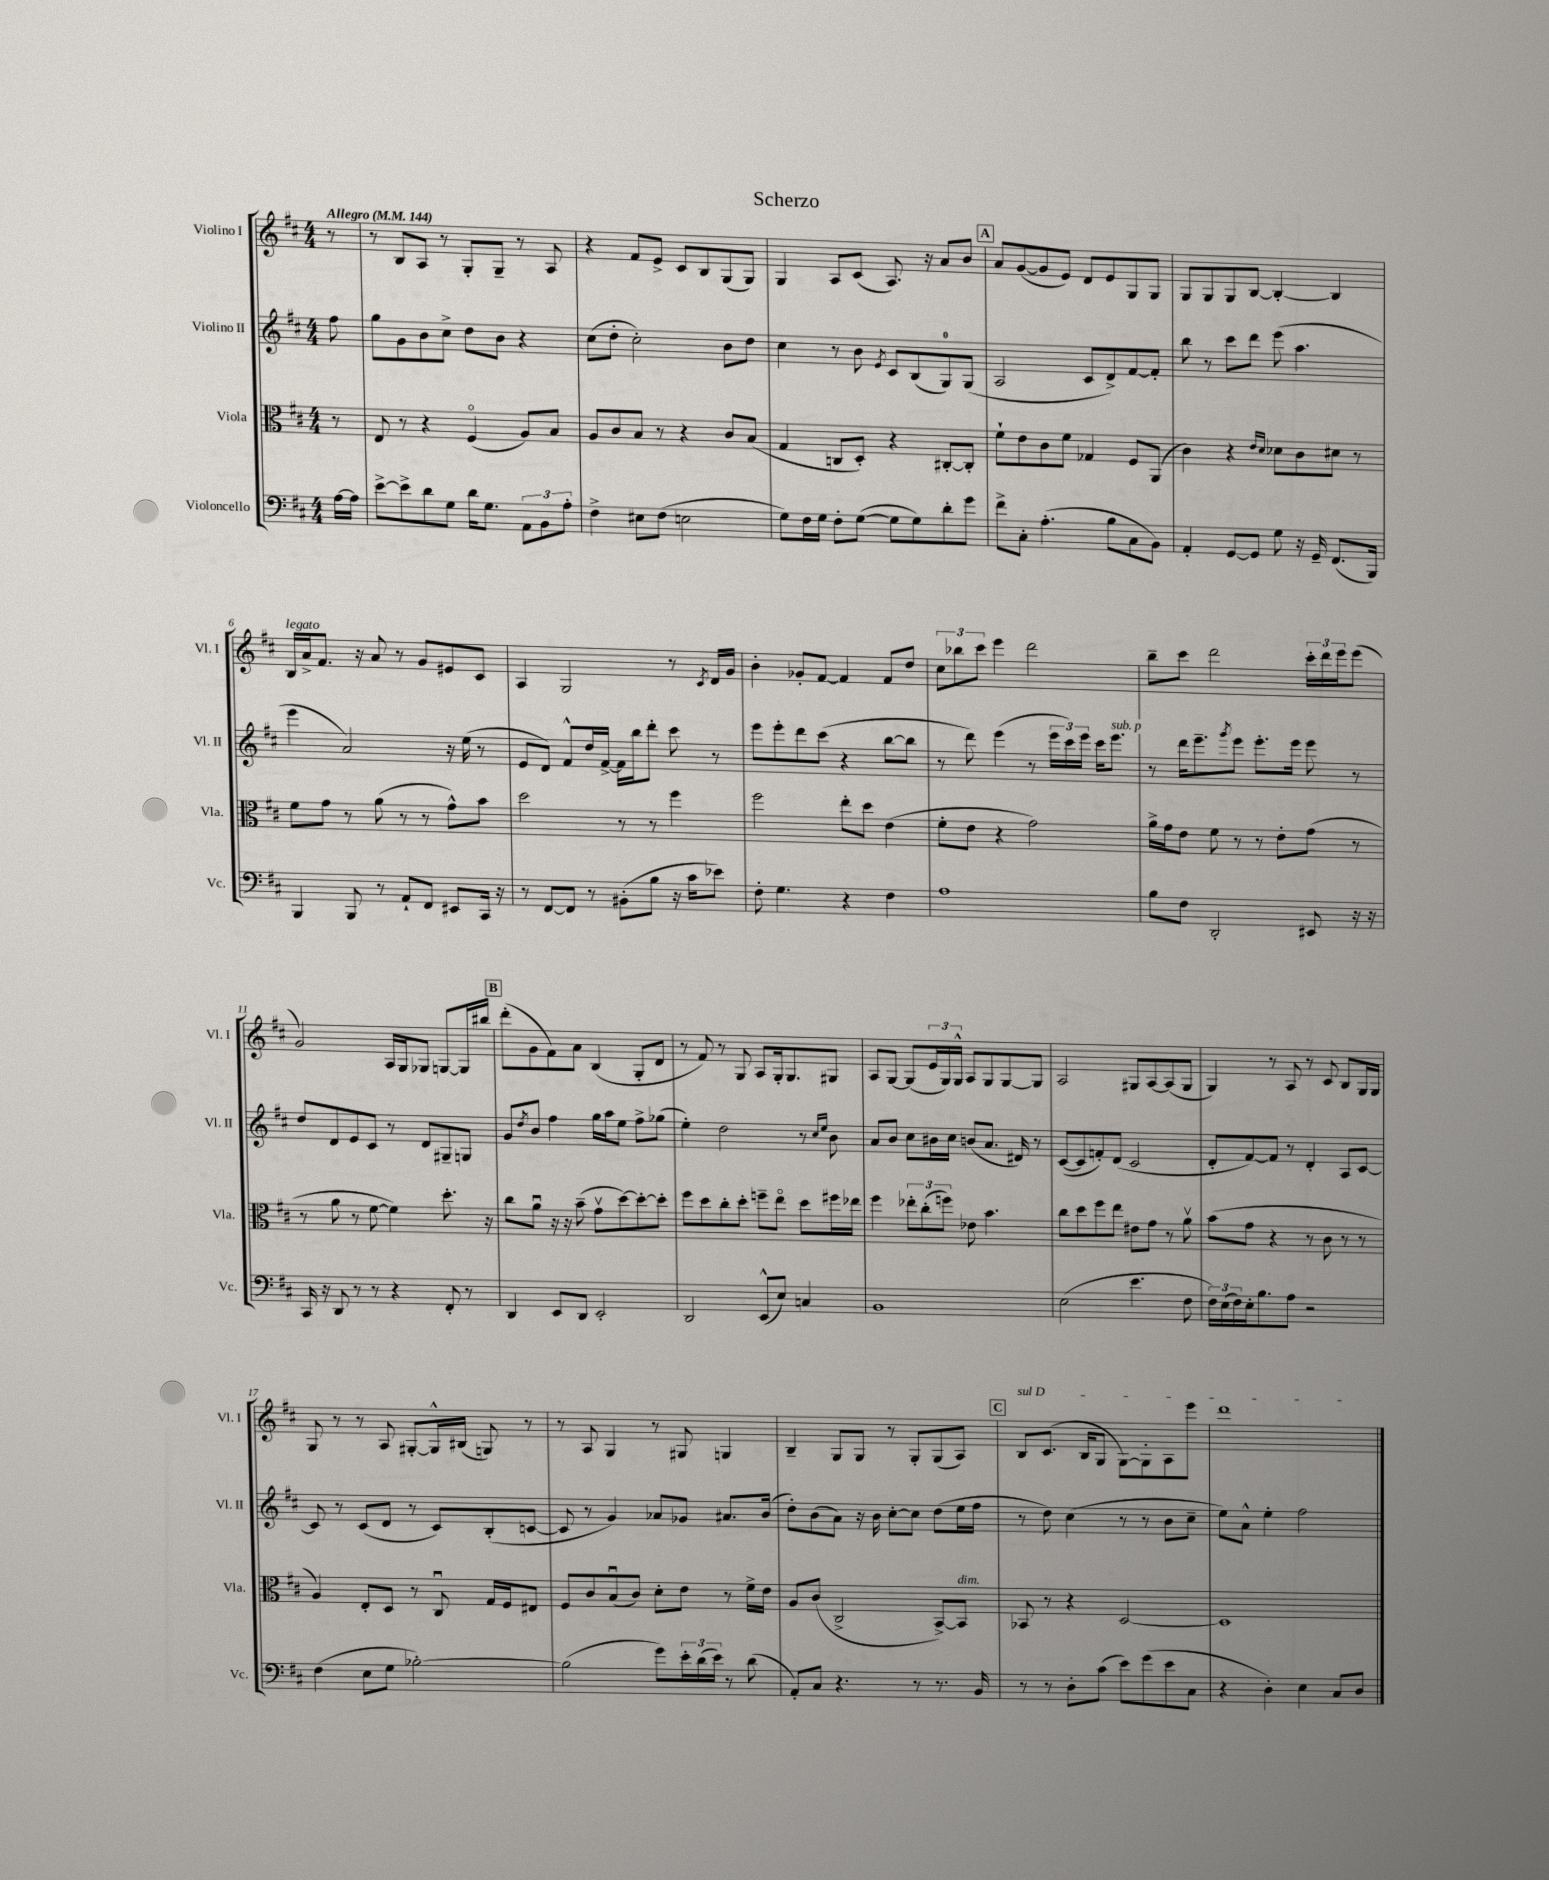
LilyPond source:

\header { title = "Scherzo" }
<<
\new StaffGroup <<
\new Staff = "s0" \with { instrumentName = "Violino I" shortInstrumentName = "Vl. I" } {
    \clef treble \key d \major \numericTimeSignature \time 4/4 \partial 8 \tempo "Allegro" 4 = 144
    r8 |
    r8 b8 a8 r8 g8-. g8-- r8 a8 |
    r4 fis'8 e'8-> cis'8 b8 g8( g8) |
    g4 a8 cis'8( a8.) r16 a'8 b'8 |
    \mark \markup { \box "A" } a'8 g'8~( g'8 e'8) d'8 e'8 g8 g8 |
    g8 g8 g8 b8~ b4~-. b4 |
    b16^\markup { \italic "legato" } a'16-> fis'8. r16 a'8 r8 g'8 eis'8 cis'8 |
    a4 g2 r8 \acciaccatura { cis'8 } d'16 g'16 |
    b'4-. ges'8-. fis'8~ fis'4 fis'8 d''8 |
    \tuplet 3/2 { cis''8 bes''8 cis'''8 } e'''4 d'''2 |
    b''8-- cis'''8 d'''2 \tuplet 3/2 { cis'''16-. d'''16 e'''16 } e'''8( |
    g'2) a16 g16 ges8 g8~ g16 bis''16 |
    \mark \markup { \box "B" } d'''8-.( g'8 fis'8) a'8 b4( g8-. d'8 |
    r8 fis'8) r8 g8 a8 g16-. g8. gis8 |
    a8 g8~ g8( \tuplet 3/2 { e'16 g16) g16-^ } a8 g8 g8~ g8 |
    a2 gis8 a8~ a8( gis8 |
    g4) r8 a8 r8 cis'8 b8 g16 g16 |
    g8 r8 r8 a8 gis8~-. gis16-^ bis16( g8) r8 |
    r8 a8 g4 r8 gis8 g4 |
    b4-- g8 g8 r8 g8-. g8( a8) |
    \mark \markup { \box "C" } \once \override TextSpanner.bound-details.left.text = \markup { \italic "sul D" } b8\startTextSpan cis'8.( b16 g8 g8~) g8-. a8 e'''8 |
    d'''1\stopTextSpan \bar "|." |
}
\new Staff = "s1" \with { instrumentName = "Violino II" shortInstrumentName = "Vl. II" } {
    \clef treble \key d \major \numericTimeSignature \time 4/4 \partial 8
    fis''8 |
    g''8 g'8 b'8 cis''8-> d''8 b'8 r4 |
    cis''8( d''8-. cis''2-.) b'8 d''8 |
    cis''4 r8 b'8 \acciaccatura { e'8 } cis'8 b8( g8-0) g8( |
    \mark \markup { \box "A" } a2 cis'8 d'8->) fis'8~ fis'8-. |
    b''8 r8 cis'''8 d'''8 e'''8( a''4. |
    e'''4 a'2) r16 e''16( r8 |
    e'8 d'8) fis'8-^ d''16 fis'16~-> fis'16 b''16 d'''8-. cis'''8 r8 |
    e'''8 e'''8-. d'''8 cis'''8( r4 b''8~ b''8 |
    r8 d'''8) e'''4( r8 \tuplet 3/2 { e'''16 cis'''16) e'''16 } cis'''16 e'''8.^\markup { \italic "sub. p" } |
    r8 d'''16 e'''8.-- \acciaccatura { g'''8 } e'''8 e'''8.-. e'''16 e'''8 r8 |
    d''8 d'8 e'8 cis'8 r8 d'8 gis8-- g8 |
    \mark \markup { \box "B" } g'8 \acciaccatura { d''8 } b'8 fis''4 g''16 a''16 e''8 fis''8-> ges''8( |
    e''4-.) d''2 r8 \grace { cis''16 e''16 } b'8 |
    a'8 b'8 cis''8 bis'16 cis''16 b'8( a'8. dis'16) r8 |
    cis'8~( cis'8 f'8-.) d'8( cis'2 |
    d'8-. fis'8~) fis'8 r8 d'4-. a8 cis'8~ |
    cis'8 r8 cis'8( d'8 r8 cis'8) b8-.( c'8~ |
    c'8 r8 g'4) aes'8 ges'8 ais'8. b'16( |
    d''8-.) b'8( a'8) r16 b'16 cis''8~-. cis''8 d''8( e''16 fis''16 |
    \mark \markup { \box "C" } r8 d''8) cis''4( r8 r8 b'8 cis''8-- |
    e''8) a'8-^ e''4-. fis''2 \bar "|." |
}
\new Staff = "s2" \with { instrumentName = "Viola" shortInstrumentName = "Vla." } {
    \clef alto \key d \major \numericTimeSignature \time 4/4 \partial 8
    r8 |
    e8 r8 r4 fis4\flageolet( a8) b8 |
    a8 cis'8 b8 r8 r4 cis'8 b8( |
    g4 c8 d8-.) r4 cis8~-. cis8-. |
    \mark \markup { \box "A" } fis'8-! e'8 cis'8 fis'8 ges4 fis8 a,8( |
    cis'4) r4 \grace { e'16 d'16 } des'8 cis'8 dis'8 r8 |
    fis'8 g'8 r8 a'8( r8 r8 g'8-^) b'8 |
    d''2 r8 r8 fis''4 |
    fis''2 e''8-. d''8 e'4( |
    fis'8-. e'8 r4 g'2) |
    a'16-> g'16 e'8 fis'8 r8 r8 e'8-. g'8( r8 |
    r8 a'8 r8 fis'8~ fis'4) d''8.-. r16 |
    \mark \markup { \box "B" } cis''8 a'8\downbow r16 r16 b'8--( g'8\upbow d''8~) d''8~-. d''8-. |
    fis''8 d''8 cis''8-. d''8-. f''8-- e''8\flageolet d''8 fis''16 ees''16 |
    fis''4 \tuplet 3/2 { ees''8-. cis''8-.( f''8) } ees'8 b'4. |
    cis''8 d''8 fis''8 e''8 eis'8 g'8 r8 a'8\upbow |
    b'8( g'8 r4 r8 cis'8 r8 r8 |
    a4) e8-. d8 r8 cis8\downbow g16 fis16 eis8 |
    fis8 cis'8 b8\downbow( cis'8) d'8-. e'8 r8 fis'16-> e'16 |
    a8 cis'8( cis2-> b,8~->) b,8^\markup { \italic "dim." } |
    \mark \markup { \box "C" } bes,8 r8 r4 d2~ |
    d1 \bar "|." |
}
\new Staff = "s3" \with { instrumentName = "Violoncello" shortInstrumentName = "Vc." } {
    \clef bass \key d \major \numericTimeSignature \time 4/4 \partial 8
    a16~ a16 |
    e'8~-> e'8-> d'8 g8 d'16 g8. \tuplet 3/2 { a,8 b,8 a8-. } |
    fis4-> eis8 fis8( e2 |
    g8) fis16 g16 fis8-. g8~( g8 g8) d'8-. g'8 |
    \mark \markup { \box "A" } fis'8-> cis8-. a4.-.( b8 cis8 b,8) |
    a,4-. g,8~ g,8 g8 r16 g,16-- fis,8.( b,,16) |
    b,,4 b,,8 r8 a,8-! fis,8 eis,8 cis,16 r16 |
    r8 fis,8~ fis,8 r8 bis,8-.( b8 r16 cis'16 ees'8) |
    fis8-. g4. r4 fis4 |
    a1 |
    b8 fis8 d,2-. eis,8 r16 r16 |
    cis,16 r16 d,8 r8 r8 r4 fis,8-. r8 |
    \mark \markup { \box "B" } d,4 e,8 d,8 e,2-. |
    d,2 e,8-^( e8) c4 |
    b,1 |
    e2( e'4. fis8 |
    \tuplet 3/2 { fis16) e16( fis16) } e16-. b8. a8 r2 |
    fis4( e8 g8 bes2~-.) |
    bes2( g'8) \tuplet 3/2 { e'16-. d'16( e'16) } r8 d'8( |
    a,8-.) cis8 r4. r8 r8. b,16 |
    \mark \markup { \box "C" } r8 r8 d8-. cis'8( e'8) g'8( e'8 cis8 |
    r4 d4-.) e4 cis8 d8 \bar "|." |
}
>>
>>
